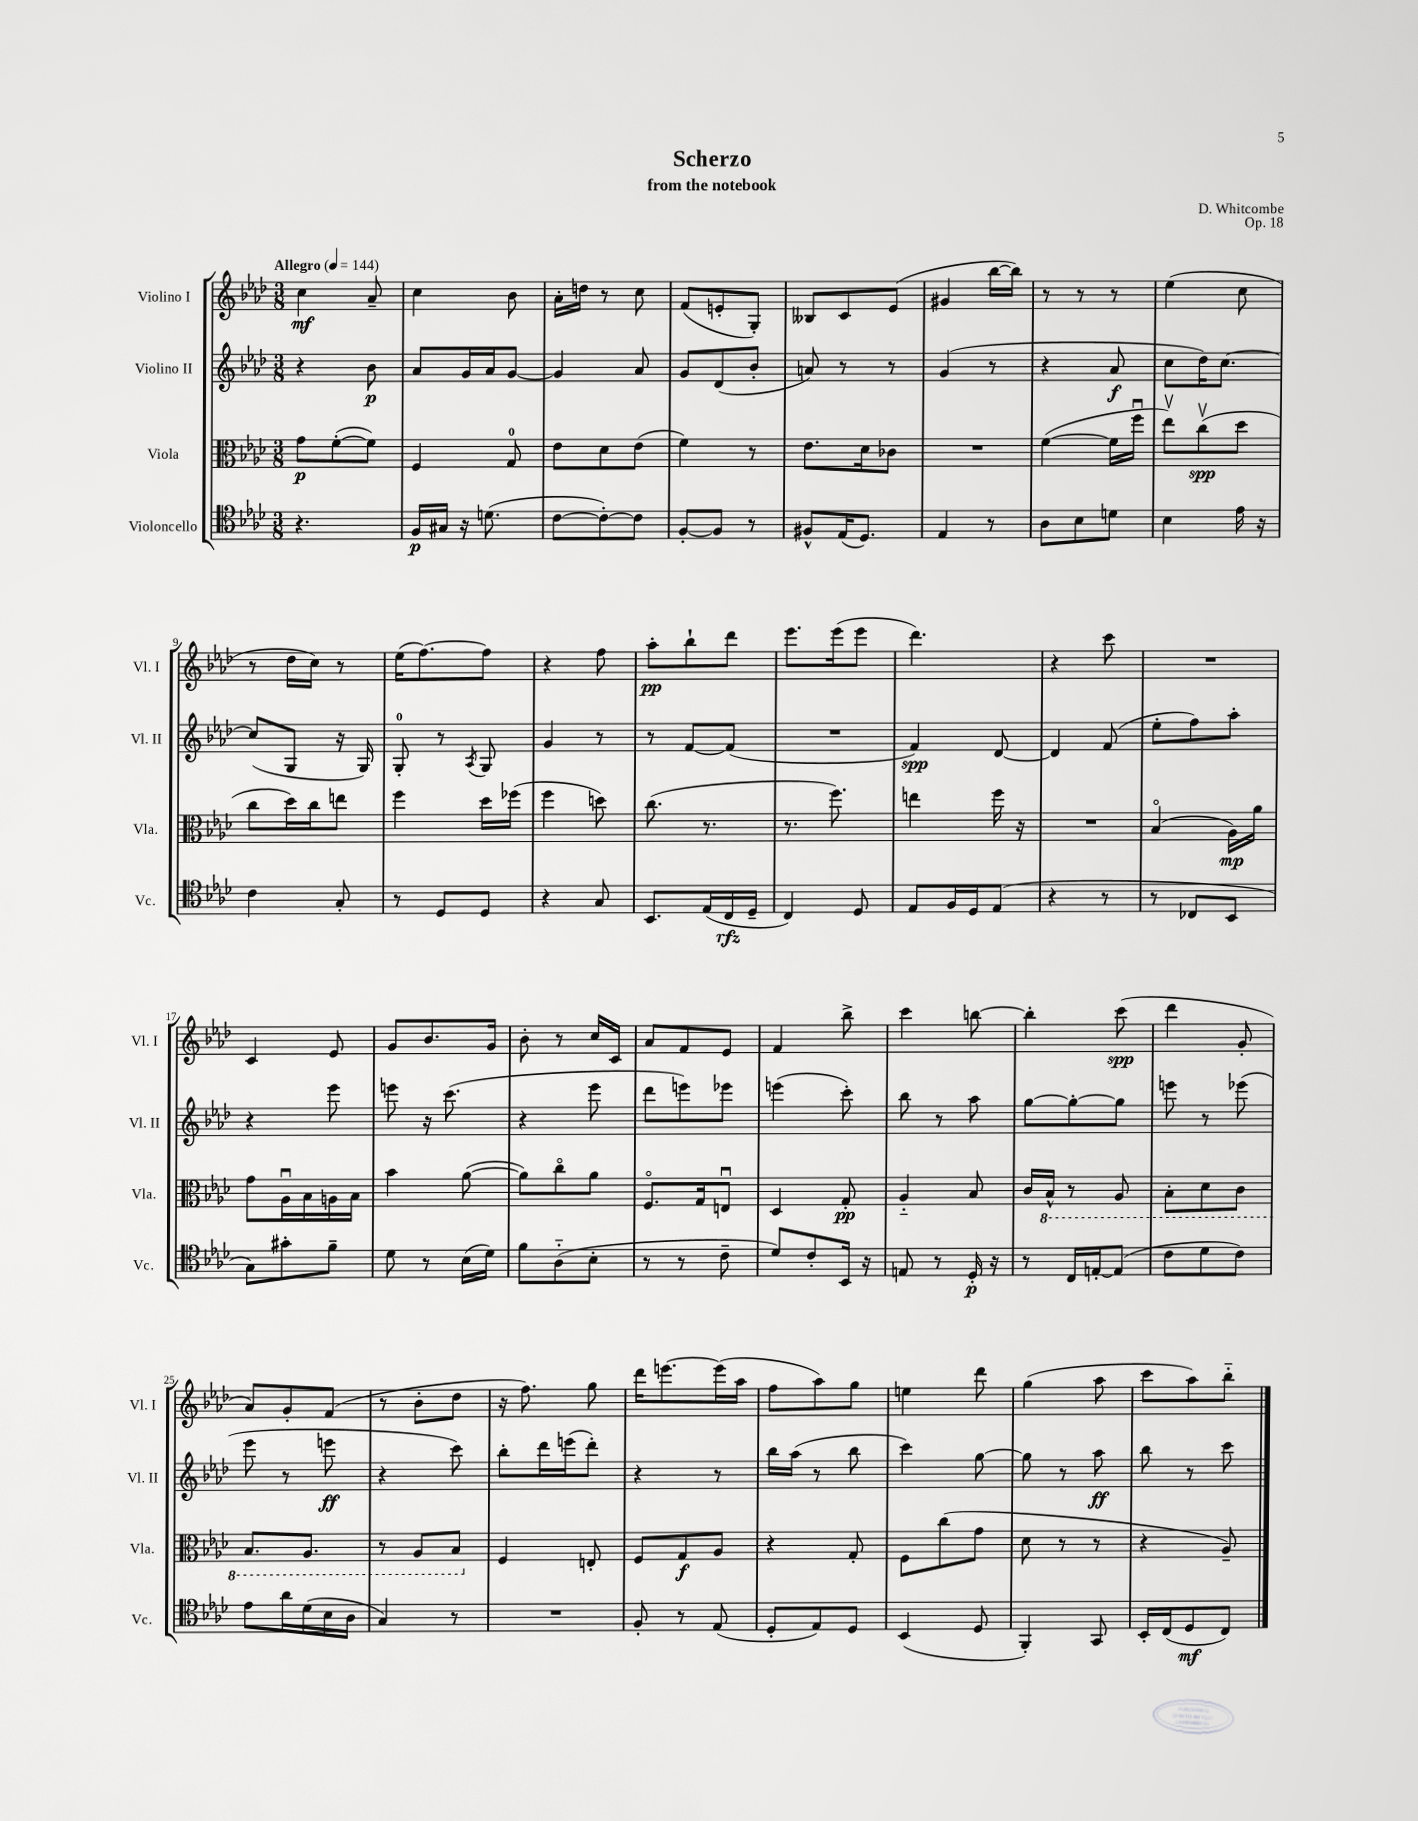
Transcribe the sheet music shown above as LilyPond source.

\header { title = "Scherzo" composer = "D. Whitcombe" subtitle = "from the notebook" opus = "Op. 18" }
<<
\new StaffGroup <<
\new Staff = "s0" \with { instrumentName = "Violino I" shortInstrumentName = "Vl. I" } {
    \clef treble \key aes \major \numericTimeSignature \time 3/8 \tempo "Allegro" 4 = 144
    c''4\mf aes'8-- |
    c''4 bes'8 |
    aes'16-. d''16 r8 c''8 |
    f'8( e'8-. g8-.) |
    beses8 c'8 ees'8( |
    gis'4 bes''16~ bes''16) |
    r8 r8 r8 |
    ees''4( c''8 |
    r8 des''16 c''16) r8 |
    ees''16( f''8.~) f''8 |
    r4 f''8 |
    aes''8-.\pp bes''8-! des'''8 |
    ees'''8. ees'''16( ees'''8 |
    des'''4.) |
    r4 c'''8 |
    R4. |
    c'4 ees'8 |
    g'8 bes'8. g'16 |
    bes'8-. r8 c''16 c'16 |
    aes'8 f'8 ees'8 |
    f'4 bes''8-> |
    c'''4 b''8~ |
    b''4-. c'''8\spp( |
    des'''4 g'8-. |
    aes'8) g'8-. f'8( |
    r8 bes'8-. des''8 |
    r16 f''8.) g''8 |
    des'''16 e'''8.~ e'''16( aes''16 |
    f''8 aes''8) g''8 |
    e''4 des'''8 |
    g''4( aes''8 |
    c'''8 aes''8) bes''8-_ \bar "|." |
}
\new Staff = "s1" \with { instrumentName = "Violino II" shortInstrumentName = "Vl. II" } {
    \clef treble \key aes \major \numericTimeSignature \time 3/8
    r4 bes'8\p |
    aes'8 g'16 aes'16 g'8~ |
    g'4 aes'8 |
    g'8 des'8( bes'8-. |
    a'8) r8 r8 |
    g'4( r8 |
    r4 aes'8\f |
    c''8 des''16) c''8.~ |
    c''8( g8 r16 g16) |
    g8-0-. r8 \acciaccatura { aes8 } g8 |
    g'4 r8 |
    r8 f'8~ f'8( |
    R4. |
    f'4\spp) des'8~ |
    des'4 f'8( |
    ees''8-. f''8) aes''8-. |
    r4 ees'''8 |
    e'''8 r16 c'''8.( |
    r4 ees'''8 |
    des'''8 e'''8) ees'''8 |
    e'''4( c'''8-.) |
    bes''8 r8 aes''8 |
    g''8~ g''8~-. g''8 |
    e'''8 r8 ees'''8( |
    ees'''8 r8 e'''8\ff |
    r4 c'''8) |
    bes''8-. des'''16 e'''16( des'''8-.) |
    r4 r8 |
    bes''16 aes''16( r8 bes''8 |
    c'''4) g''8~ |
    g''8 r8 aes''8\ff |
    bes''8 r8 c'''8 \bar "|." |
}
\new Staff = "s2" \with { instrumentName = "Viola" shortInstrumentName = "Vla." } {
    \clef alto \key aes \major \numericTimeSignature \time 3/8
    g'8\p f'8~-.( f'8) |
    f4 g8-0 |
    ees'8 des'8 ees'8( |
    f'4) r8 |
    ees'8. des'16 ces'8 |
    R4. |
    f'4~( f'16 f''16\downbow |
    ees''8\upbow) c''8\upbow\spp( des''8 |
    c''8 des''16) c''16 e''8 |
    f''4 des''16 fes''16( |
    f''4 d''8) |
    c''8.( r8. |
    r8. f''8.) |
    e''4 f''16 r16 |
    R4. |
    bes4\flageolet( aes16\mp) aes'16 |
    g'8 aes16\downbow bes16 a16 bes16 |
    bes'4 aes'8~( |
    aes'8) c''8\flageolet aes'8 |
    f8.\flageolet g16 e8\downbow |
    des4 g8-.\pp |
    aes4-_ bes8 |
    c'16 \ottava #-1 bes,16-^ r8 aes,8 |
    bes,8-. des8 c8 |
    bes,8. aes,8. |
    r8 aes,8 bes,8 \ottava #0 |
    f4 e8-. |
    f8 g8\f aes8 |
    r4 g8-. |
    f8 c''8( g'8 |
    des'8 r8 r8 |
    r4 aes8--) \bar "|." |
}
\new Staff = "s3" \with { instrumentName = "Violoncello" shortInstrumentName = "Vc." } {
    \clef tenor \key aes \major \numericTimeSignature \time 3/8
    r4. |
    f16\p gis16 r16 d'8.( |
    c'8~ c'8~-.) c'8 |
    f8~-. f8 r8 |
    fis8-^ ees16( des8.) |
    ees4 r8 |
    aes8 bes8 d'8 |
    bes4 ees'16 r16 |
    c'4 g8-. |
    r8 des8 des8 |
    r4 g8 |
    bes,8. ees16( c16\rfz des16-- |
    c4) des8 |
    ees8 f16 des16 ees8( |
    r4 r8 |
    r8 ces8 bes,8 |
    g8) gis'8-. f'8-- |
    des'8 r8 bes16( des'16) |
    f'8 aes8-_( bes8-. |
    r8 r8 c'8-- |
    des'8) c'8-. bes,16 r16 |
    e8 r8 des16-.\p r16 |
    r8 c16 e16~-. e8( |
    c'8 des'8 c'8) |
    ees'8 aes'16 des'16( bes16 aes16 |
    g4) r8 |
    R4. |
    f8-. r8 ees8( |
    des8-. ees8) des8 |
    bes,4( des8 |
    f,4-.) g,8 |
    bes,16-. c16( des8\mf c8) \bar "|." |
}
>>
>>
